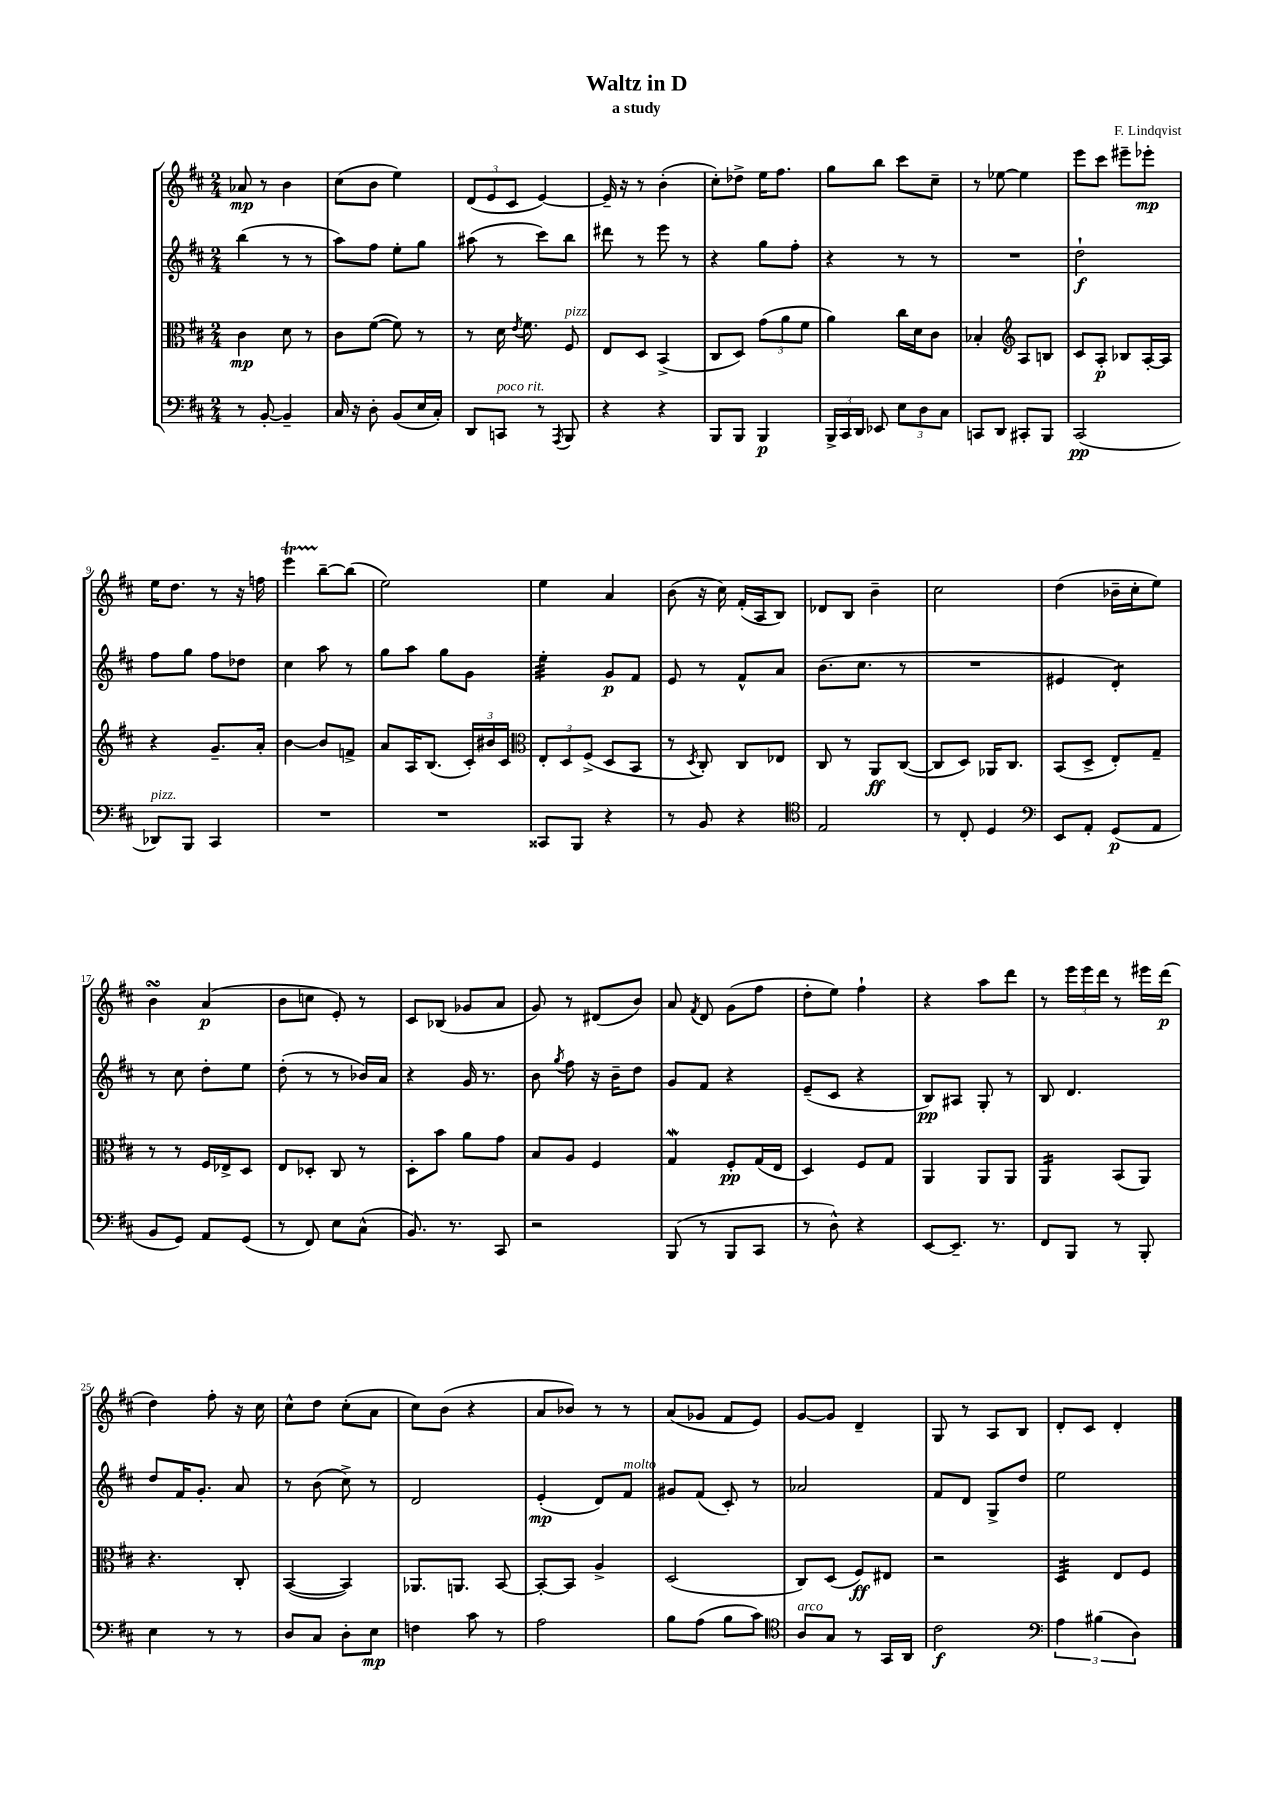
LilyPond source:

\header { title = "Waltz in D" composer = "F. Lindqvist" subtitle = "a study" }
<<
\new StaffGroup <<
\new Staff = "s0" {
    \clef treble \key d \major \numericTimeSignature \time 2/4
    \autoBeamOff aes'8\mp r8 b'4 |
    cis''8[( b'8] e''4) |
    \tuplet 3/2 { d'8[( e'8 cis'8] } e'4~) |
    e'16-- r16 r8 b'4-.( |
    cis''8[-.) des''8]-> e''16[ fis''8.] |
    g''8[ b''8] cis'''8[ cis''8]-- |
    r8 ees''8~ ees''4 |
    e'''8[ cis'''8] eis'''8[-- ees'''8]-.\mp |
    e''16[ d''8.] r8 r16 f''16 |
    e'''4\startTrillSpan b''8[~--\stopTrillSpan b''8]( |
    e''2) |
    e''4 a'4 |
    b'8( r16 cis''16) fis'16[-.( a16 b8]) |
    des'8[ b8] b'4-- |
    cis''2 |
    d''4( bes'16[-- cis''16-. e''8]) |
    b'4\turn a'4\p( |
    b'8[ c''8] e'8-.) r8 |
    cis'8[ bes8]( ges'8[ a'8] |
    g'8) r8 dis'8[( b'8]) |
    a'8 \acciaccatura { fis'8 } d'8 g'8[( fis''8] |
    d''8[-. e''8]) fis''4-! |
    r4 a''8[ d'''8] |
    r8 \tuplet 3/2 { e'''16[ e'''16 d'''16] } r8 eis'''16[ d'''16]\p( |
    d''4) fis''8-. r16 cis''16 |
    cis''8[-^ d''8] cis''8[-.( a'8] |
    cis''8[) b'8]( r4 |
    a'8[ bes'8]) r8 r8 |
    a'8[( ges'8] fis'8[ e'8]) |
    g'8[~ g'8] d'4-- |
    g8 r8 a8[ b8] |
    d'8[-. cis'8] d'4-. \bar "|." |
}
\new Staff = "s1" {
    \clef treble \key d \major \numericTimeSignature \time 2/4
    \autoBeamOff b''4( r8 r8 |
    a''8[) fis''8] e''8[-. g''8] |
    ais''8( r8 cis'''8[) b''8] |
    dis'''8 r8 e'''8 r8 |
    r4 g''8[ fis''8]-. |
    r4 r8 r8 |
    R2 |
    d''2-!\f |
    fis''8[ g''8] fis''8[ des''8] |
    cis''4 a''8 r8 |
    g''8[ a''8] g''8[ g'8] |
    e''4:32-. g'8[\p fis'8] |
    e'8 r8 fis'8[-^ a'8] |
    b'8.[( cis''8.] r8 |
    R2 |
    eis'4 d'4:8-.) |
    r8 cis''8 d''8[-. e''8] |
    d''8-.( r8 r8 bes'16[) a'16] |
    r4 g'16 r8. |
    b'8 \acciaccatura { g''8 } fis''8 r16 b'16[-- d''8] |
    g'8[ fis'8] r4 |
    e'8[--( cis'8] r4 |
    b8[\pp) ais8] g8-. r8 |
    b8 d'4. |
    d''8[ fis'16 g'8.]-. a'8 |
    r8 b'8( cis''8->) r8 |
    d'2 |
    e'4-.\mp( d'8[) fis'8]^\markup { \italic "molto" } |
    gis'8[ fis'8]( cis'8-.) r8 |
    aes'2 |
    fis'8[ d'8] g8[-> d''8] |
    e''2 \bar "|." |
}
\new Staff = "s2" {
    \clef alto \key d \major \numericTimeSignature \time 2/4
    \autoBeamOff cis'4\mp d'8 r8 |
    cis'8[ fis'8]~( fis'8) r8 |
    r8 d'16 \acciaccatura { e'8 } fis'8. fis8^\markup { \italic "pizz." } |
    e8[ d8] b,4->( |
    cis8[ d8]) \tuplet 3/2 { g'8[( a'8 fis'8] } |
    a'4) cis''16[ d'16 cis'8] |
    bes4-. \clef treble a8[ b8] |
    cis'8[ a8]-.\p bes8[ a16~-. a16] |
    r4 g'8.[-- a'16]-. |
    b'4~ b'8[ f'8]-> |
    a'8[ a16 b8.]( \tuplet 3/2 { cis'16[-.) bis'16 cis'16] } |
    \clef alto \tuplet 3/2 { e8[-. d8 fis8]->( } d8[ b,8] |
    r8 \acciaccatura { d8 } cis8-.) cis8[ ees8] |
    cis8 r8 a,8[\ff cis8]~( |
    cis8[ d8]) aes,16[ cis8.] |
    b,8[( d8]-> e8[-.) g8]-- |
    r8 r8 fis16[ ees16-> d8] |
    e8[ des8]-. cis8 r8 |
    d8[-. b'8] a'8[ g'8] |
    b8[ a8] fis4 |
    g4\mordent fis8[-.\pp g16( e16] |
    d4) fis8[ g8] |
    a,4 a,8[ a,8] |
    a,4:16 b,8[( a,8]) |
    r4. cis8-. |
    b,4~( b,4) |
    aes,8.[ a,8.] b,8~ |
    b,8[~-. b,8] a4-> |
    d2( |
    cis8[) d8]( fis8[\ff) eis8] |
    r2 |
    d4:32 e8[ fis8] \bar "|." |
}
\new Staff = "s3" {
    \clef bass \key d \major \numericTimeSignature \time 2/4
    \autoBeamOff r8 b,8~-. b,4-- |
    cis16 r16 d8-. b,8[( e16 cis16]-.) |
    d,8[ c,8]^\markup { \italic "poco rit." } r8 \acciaccatura { a,,8 } b,,8 |
    r4 r4 |
    b,,8[ b,,8] b,,4\p |
    \tuplet 3/2 { b,,16[-> cis,16 d,16] } ees,8 \tuplet 3/2 { e8[ d8 cis8] } |
    c,8[ d,8] cis,8[-. b,,8] |
    cis,2\pp( |
    des,8[^\markup { \italic "pizz." }) b,,8] cis,4 |
    R2 |
    R2 |
    cisis,8[ b,,8] r4 |
    r8 b,8 r4 |
    \clef tenor e2 |
    r8 cis8-. d4 |
    \clef bass e,8[ a,8]-. g,8[\p( a,8] |
    b,8[ g,8]) a,8[ g,8]( |
    r8 fis,8) e8[ cis8]-^( |
    b,8.) r8. cis,8 |
    r2 |
    b,,8( r8 b,,8[ cis,8] |
    r8 d8-^) r4 |
    e,8[~ e,8.]-- r8. |
    fis,8[ b,,8] r8 b,,8-. |
    e4 r8 r8 |
    d8[ cis8] d8[-. e8]\mp |
    f4 cis'8 r8 |
    a2 |
    b8[ a8]( b8[ cis'8]) |
    \clef tenor a8[^\markup { \italic "arco" } g8] r8 g,16[ a,16] |
    cis'2\f |
    \clef bass \tuplet 3/2 { a4 bis4( d4) } \bar "|." |
}
>>
>>
